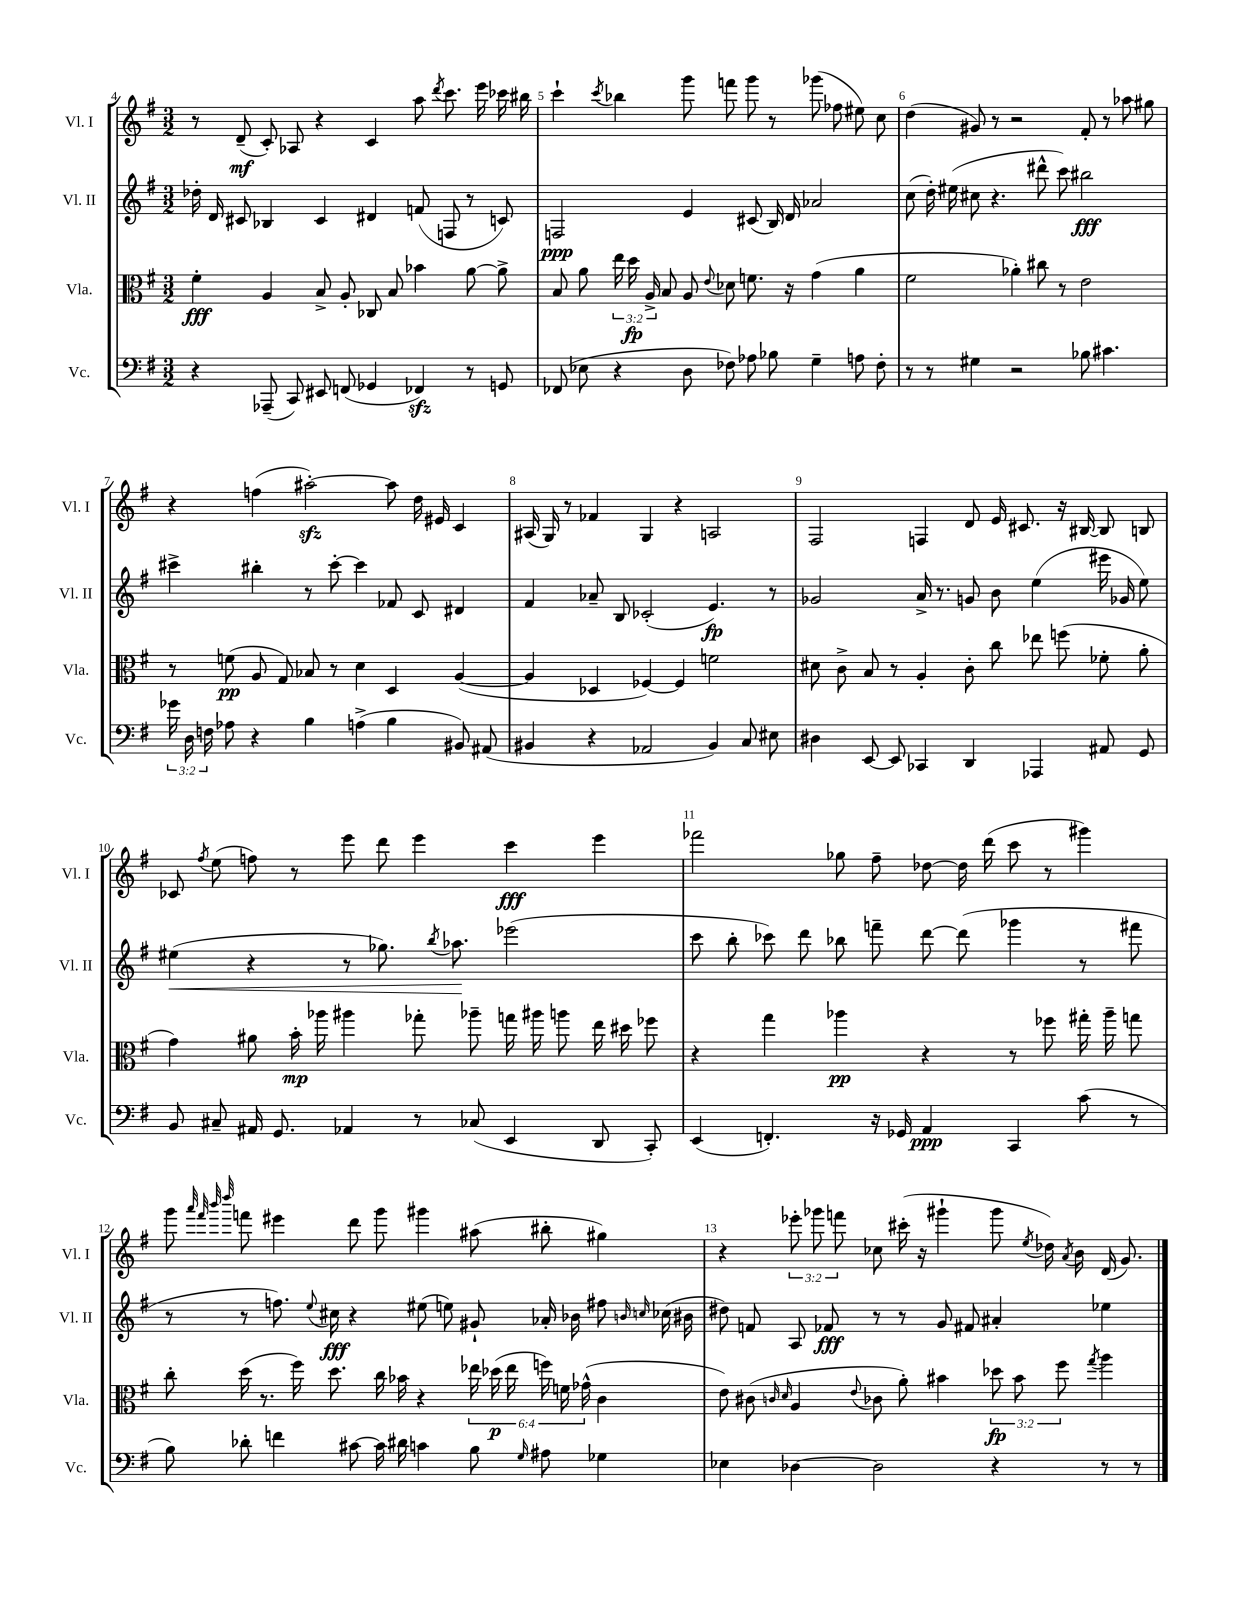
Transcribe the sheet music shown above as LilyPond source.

<<
\new StaffGroup <<
\new Staff = "s0" \with { instrumentName = "Vl. I" shortInstrumentName = "Vl. I" } {
    \clef treble \key g \major \numericTimeSignature \time 3/2 \override Staff.TupletNumber.text = #tuplet-number::calc-fraction-text
    \autoBeamOff r8 d'8--\mf( c'8-.) aes8 r4 c'4 a''8 \acciaccatura { d'''8 } c'''8. e'''16 ces'''16 bis''16 |
    c'''4-! \acciaccatura { c'''8 } bes''4 g'''8 f'''8 g'''8 r8 ges'''8( fes''8 eis''8) c''8 |
    d''4( gis'8) r8 r2 fis'8-. r8 aes''8 gis''8 |
    r4 f''4( ais''2~-.\sfz) ais''8 d''16 eis'16 c'4 |
    ais16( g16) r8 fes'4 g4 r4 a2 |
    fis2 f4 d'8 e'16 cis'8. r16 bis16~ bis8 b8 |
    ces'8 \acciaccatura { fis''8 } e''8( f''8) r8 e'''8 d'''8 e'''4 c'''4\fff e'''4 |
    fes'''2 ges''8 fis''8-- des''8~ des''16 d'''16( c'''8 r8 gis'''4) |
    g'''8 \grace { a'''32 fis'''32 b'''32 d''''32 } f'''8 eis'''4 d'''8 g'''8 gis'''4 ais''8( bis''8-. gis''4) |
    r4 \tuplet 3/2 { ees'''8-. ges'''8 f'''8 } ces''8 cis'''16-.( r16 gis'''4-! gis'''8 \acciaccatura { e''8 } des''16) \acciaccatura { a'8 } b'16 d'16( g'8.) \bar "|." |
}
\new Staff = "s1" \with { instrumentName = "Vl. II" shortInstrumentName = "Vl. II" } {
    \clef treble \key g \major \numericTimeSignature \time 3/2
    \autoBeamOff des''16-. d'16 cis'8 bes4 cis'4 dis'4 f'8( f8 r8 c'8) |
    f2\ppp e'4 cis'8( b16) d'16 aes'2 |
    c''8( d''16-.) eis''16( cis''8 r4. dis'''8-^ c'''8) bis''2\fff |
    cis'''4-> bis''4-. r8 cis'''8~-. cis'''4 fes'8 c'8 dis'4 |
    fis'4 aes'8-- b8 ces'2-.( e'4.\fp) r8 |
    ges'2 a'16-> r8. g'8 b'8 e''4( eis'''16 ges'16 e''8) |
    eis''4\<( r4 r8 ges''8.) \acciaccatura { b''8 } aes''8.\! ees'''2( |
    c'''8 b''8-. ces'''8) d'''8 bes''8 f'''8-- d'''8~ d'''8( ges'''4 r8 fis'''8 |
    r8 r8 f''8.) \appoggiatura { e''8 } cis''16\fff r4 eis''8( e''8) gis'8-! aes'16-. bes'16 fis''8 \grace { b'16 c''16 } ces''16( bis'16 |
    dis''8) f'8 a8 fes'8\fff r8 r8 g'8 fis'8 ais'4-. ees''4 \bar "|." |
}
\new Staff = "s2" \with { instrumentName = "Vla." shortInstrumentName = "Vla." } {
    \clef alto \key g \major \numericTimeSignature \time 3/2 \override Staff.TupletNumber.text = #tuplet-number::calc-fraction-text
    \autoBeamOff fis'4-.\fff a4 b8-> a8-. ces8 b8 bes'4 a'8~ a'8-> |
    b8 a'8 \tuplet 3/2 { e''16 d''16\fp a16-> } b8 a8 \appoggiatura { e'8 } des'8 f'8. r16 g'4( a'4 |
    fis'2 aes'4-.) cis''8 r8 e'2 |
    r8 f'8\pp( a8 g8) bes8 r8 d'4 d4 a4~( |
    a4 des4 fes4~) fes4 f'2 |
    dis'8 c'8-> b8 r8 a4-. c'8-. c''8 ees''8 f''8( fes'8-. a'8-. |
    g'4) ais'8 b'16-.\mp aes''16 ais''4 ges''8-. aes''8-- g''16 ais''16 a''8 e''16 dis''16 fes''8 |
    r4 g''4 aes''4\pp r4 r8 fes''8 gis''16-. aes''16-- g''8 |
    c''8-. d''16( r8. fis''16) d''8. c''16 bes'16 r4 \tuplet 6/4 { ees''16 des''16\p( ees''16 f''16) f'16 ges'16-^( } c'4 |
    e'8) cis'8( \grace { c'16 d'16 } a4 \appoggiatura { e'8 } ces'8 a'8-.) bis'4 \tuplet 3/2 { des''8\fp bis'8 fis''8 } \acciaccatura { g''8 } a''4 \bar "|." |
}
\new Staff = "s3" \with { instrumentName = "Vc." shortInstrumentName = "Vc." } {
    \clef bass \key g \major \numericTimeSignature \time 3/2 \override Staff.TupletNumber.text = #tuplet-number::calc-fraction-text
    \autoBeamOff r4 aes,,8--( c,8) eis,8 f,8( ges,4 fes,4\sfz) r8 g,8 |
    fes,8( ees8 r4 d8 fes8) aes8 bes8 g4-- a8 fes8-. |
    r8 r8 gis4 r2 bes8 cis'4. |
    \tuplet 3/2 { ges'16 d16 f16 } aes8 r4 b4 a4->( b4 bis,8) ais,8( |
    bis,4 r4 aes,2 bis,4) c8 eis8 |
    dis4 e,8~ e,8 ces,4 d,4 aes,,4 ais,8 g,8 |
    b,8 cis8-- ais,16 g,8. aes,4 r8 ces8( e,4 d,8 c,8-.) |
    e,4( f,4.-.) r16 ges,16 a,4\ppp c,4 c'8( r8 |
    b8) des'8-. f'4 cis'8~ cis'16 dis'16 c'4 b8 \grace { g16 } ais8 ges4 |
    ees4 des4~ des2 r4 r8 r8 \bar "|." |
}
>>
>>
\layout { \context { \Score currentBarNumber = #4 \override BarNumber.break-visibility = ##(#f #t #t) barNumberVisibility = #all-bar-numbers-visible } }
